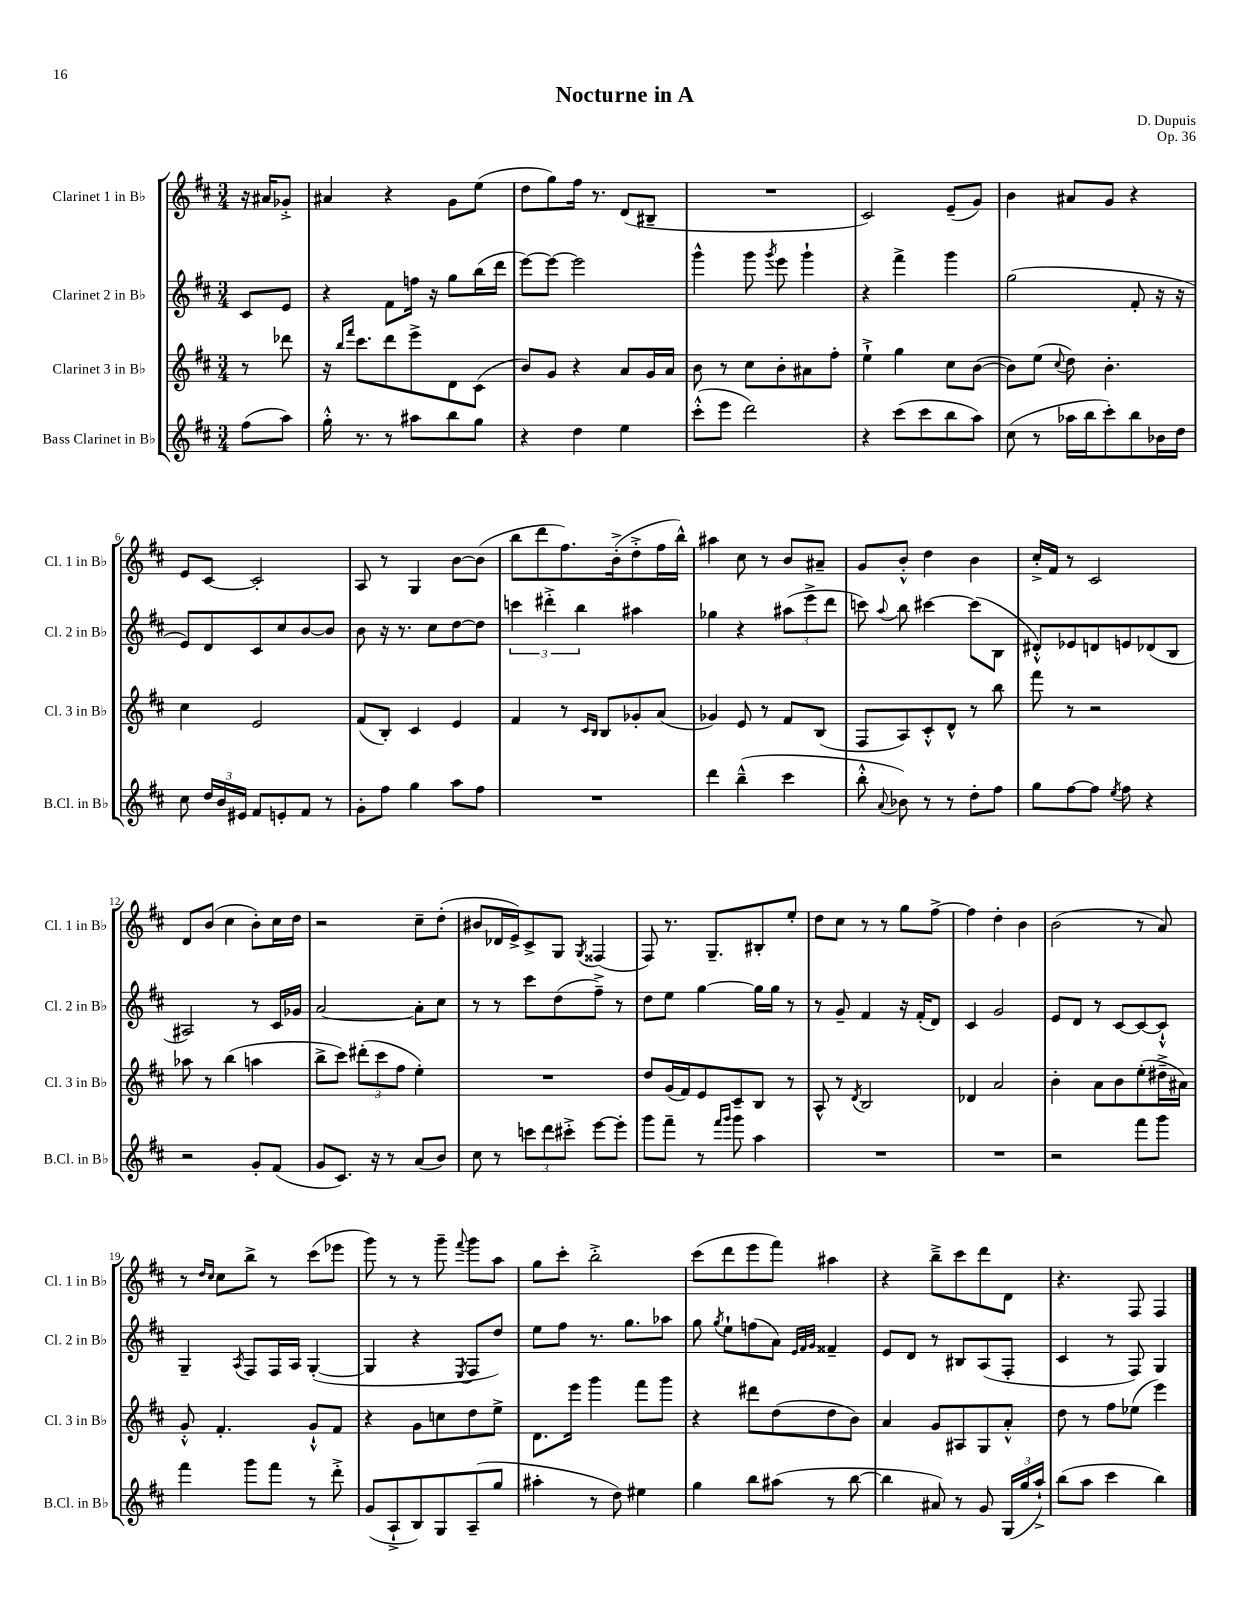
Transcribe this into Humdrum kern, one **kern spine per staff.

**kern	**kern	**kern	**kern
*staff4	*staff3	*staff2	*staff1
*clefG2	*clefG2	*clefG2	*clefG2
*k[f#c#]	*k[f#c#]	*k[f#c#]	*k[f#c#]
*M3/4	*M3/4	*M3/4	*M3/4
(8ff#\L	8r	8c#/L	16r
.	.	.	16a#/LK
8aa\J)	8ddd-\	8e/J	8g-'^/J
=	=	=	=
16gg'^^\	16r	4r	4a#/
.	16qqbb/LL	.	.
.	16qqfff#/JJ	.	.
8.r	8.ccc#\L	.	.
8r	8ddd\	8f#\L	4r
8aa#\L	8eee^\	16ff\Jk	.
.	.	16r	.
8bb\	8d\	8gg\L	8g\L
8gg\J	(8c#\J	(16bb\L	(8ee\J
.	.	16ddd\JJ	.
=	=	=	=
4r	8b/L)	[8eee\L)	8dd\L
.	8g/J	8eee\_J	8gg\)
4dd\	4r	2eee\]	16ff#\Jk
.	.	.	8.r
4ee\	8a/L	.	(8d/L
.	16g/L	.	8B#~/J
.	16a/JJ	.	.
=	=	=	=
(8ccc#'^^\L	8b\	4ggg^^\	2.r
8eee\J	8r	.	.
2ddd\)	8cc#\L	8ggg\	.
.	.	8qggg/	.
.	8b'\	8eee\	.
.	8a#\	4ggg`\	.
.	8ff#'\J	.	.
=	=	=	=
4r	4ee`^\	4r	2c#/)
(8ccc#\L	4gg\	4fff#^\	.
8ccc#\	.	.	.
8bb\	8cc#\L	4ggg\	(8e~/L
8aa\J)	([8b\J	.	8g/J)
=	=	=	=
(8cc#\	8b\]L)	(2gg\	4b\
8r	(8ee\J	.	.
.	8qqcc#/	.	.
16aa-\LL	8dd\)	.	8a#/L
16bb\J	.	.	.
8ccc#'\)	4.b'\	.	8g/J
8bb\	.	8f#'/	4r
16b-\L	.	16r	.
16dd\JJ	.	16r	.
=	=	=	=
8cc#\	4cc#\	8e/L)	8e/L
24dd/LL	.	8d/	[8c#/J
24b/	.	.	.
24e#/JJ	.	.	.
8f#/L	2e/	8c#/	2c#'/]
8e'/	.	8cc#/	.
8f#/J	.	[8b/	.
8r	.	8b/]J	.
=	=	=	=
8g'\L	(8f#/L	8b\	8A/
8ff#\J	8B'/J)	16r	8r
.	.	8.r	.
4gg\	4c#/	.	4G/
.	.	8cc#\L	.
8aa\L	4e/	[8dd\	[8b\L
8ff#\J	.	8dd\]J	(8b\]J
=	=	=	=
2.r	4f#/	6ccc\	8bb\L
.	.	.	8ddd\
.	.	6ddd#'^\	.
.	8r	.	8.ff#\)
.	.	6bb\	.
.	16qqc#/LL	.	.
.	16qqB/JJ	.	.
.	8B/L	.	.
.	.	.	(16b'^\k
.	8g-'/	4aa#\	8dd'^\
.	(8a/J	.	16ff#\L
.	.	.	16bb^^\JJ)
=	=	=	=
4ddd\	4g-/)	4gg-\	4aa#\
(4bb~^^\	8e/	4r	8cc#\
.	8r	.	8r
4ccc#\	8f#/L	(12aa#\L	8b/L
.	.	12eee^\	.
.	(8B/J	.	8a#~/J
.	.	12ddd\J	.
=	=	=	=
8bb'^^\	8F#/L	8ccc\)	8g/L
8qqa/	.	8qqaa/	.
8b-\)	8A/)	8bb\	8b'^^/J
8r	8c#'^^/	[4ccc#\	4dd\
8r	8d^^/J	.	.
8dd'\L	8r	(8ccc#\]L	4b\
8ff#\J	8bb\	8B\J	.
=	=	=	=
8gg\L	8fff#\	8d#'^^/L)	16cc#'^/LL
.	.	.	16f#/JJ
[8ff#\	8r	8e-/	8r
8ff#\]J	2r	8d/	2c#/
8qee/	.	.	.
8ff#\	.	8e/	.
4r	.	(8d-/	.
.	.	8B/J	.
=	=	=	=
2r	8aa-\	2A#/)	8d/L
.	8r	.	(8b/J
.	(4bb\	.	4cc#\
8g'/L	4aa\	8r	8b'\L)
(8f#/J	.	16c#/LL	16cc#\L
.	.	16g-/JJ	16dd\JJ
=	=	=	=
8g/L	8bb^\L	[2a/	2r
8.c#/J)	8ccc#\J)	.	.
.	(12ddd#'\L	.	.
16r	.	.	.
.	12ccc#\	.	.
8r	.	.	.
.	12ff#\J	.	.
(8a/L	4ee'\)	8a'\]L	8cc#~\L
8b/J)	.	8cc#\J	(8dd'\J
=	=	=	=
8cc#\	2.r	8r	8b#/L
8r	.	8r	16d-/L
.	.	.	16e^/J)
12ccc\L	.	8ccc#\L	8c#^/
12ddd\	.	.	.
.	.	(8dd\	8G/J
12ccc#'^\J	.	.	.
.	.	.	8qG/
[8eee\L	.	8ff#~^\J)	(4F##/
8eee'\]J	.	8r	.
=	=	=	=
8ggg\L	8dd/L	8dd\L	8F#/)
8fff#~\J	(16g/L	8ee\J	8.r
.	16f#/J)	.	.
8r	8e/	[4gg\	.
.	.	.	8.G~/L
16qqfff#/LL	.	.	.
16qqggg/JJ	.	.	.
8ggg\	8c#~/	.	.
4aa\	8B/J	16gg\]LL	8B#'/
.	.	16gg\JJ	.
.	8r	8r	8ee'/J
=	=	=	=
2.r	8A^^/	8r	8dd\L
.	8r	8g~/	8cc#\J
.	8qd/	.	.
.	2B/	4f#/	8r
.	.	.	8r
.	.	16r	8gg\L
.	.	(16f#'/LK	.
.	.	8d/J)	[8ff#^\J
=	=	=	=
2.r	4d-/	4c#/	4ff#\]
.	2a/	2g/	4dd'\
.	.	.	4b\
=	=	=	=
2r	4b'\	8e/L	(2b\
.	.	8d/J	.
.	8a\L	8r	.
.	8b\	[8c#/L	.
8fff#\L	(8ee'\	8c#/_	8r
8ggg\J	16dd#~^\L	8c#`^^/]J	8a/)
.	16a#\JJ)	.	.
=	=	=	=
4fff#\	8g'^^/	4G~/	8r
.	.	.	16qqdd/LL
.	.	.	16qqcc#/JJ
.	4.f#'/	.	8cc#\L
.	.	8qA/	.
8ggg\L	.	8F#/L	8bb^\J
8fff#\J	.	16F#/L	8r
.	.	16A/JJ	.
8r	8g`^^/L	([4G'/	(8ccc#\L
8ddd'^\	8f#/J	.	8eee-\J
=	=	=	=
(8g/L	4r	4G/]	8ggg\)
8A`^/	.	.	8r
8B/)	8g\L	4r	8r
8G/	8cc\	.	8ggg~\
.	.	8qE/	8qqfff#/
(8A~/	8dd\	8F#/L	8ggg\L
8gg/J	8ee^\J	8dd/J)	8aa\J
=	=	=	=
4aa#'\	8.d\L	8ee\L	8gg\L
.	.	8ff#\J	8ccc#'\J
.	16eee\Jk	.	.
8r	4ggg\	8.r	2bb'^\
8dd\)	.	.	.
.	.	8.gg\L	.
4ee#\	8fff#\L	.	.
.	8ggg\J	8aa-\J	.
=	=	=	=
4gg\	4r	8gg\	(8ccc#\L
.	.	8qgg/	.
.	.	8ee`\L	8ddd\
8bb\L	8ddd#\L	(8ff\	8eee\
(8aa#\J	(8dd\	8a\J)	8fff#\J)
.	.	32qqe/LLL	.
.	.	32qqf#/	.
.	.	32qqg/JJJ	.
8r	8dd\	4f##~/	4aa#\
[8bb\	8b\J)	.	.
=	=	=	=
4bb\]	4a/	8e/L	4r
.	.	8d/J	.
8a#/)	8g/L	8r	8bb~^\L
8r	8A#/	8B#/L	8ccc#\
8g/	8G/	(8A/	8ddd\
(24G/LL	8a'^^/J	8F#'/J	8d\J
24gg/	.	.	.
24aa`^/JJ)	.	.	.
=	=	=	=
(8bb\L	8dd\	4c#/	4.r
8aa\J	8r	.	.
4ccc#\	8ff#\L	8r	.
.	(8ee-\J	8F#/)	8F#/
4bb\)	4eee\)	4G/	4F#/
==	==	==	==
*-	*-	*-	*-
